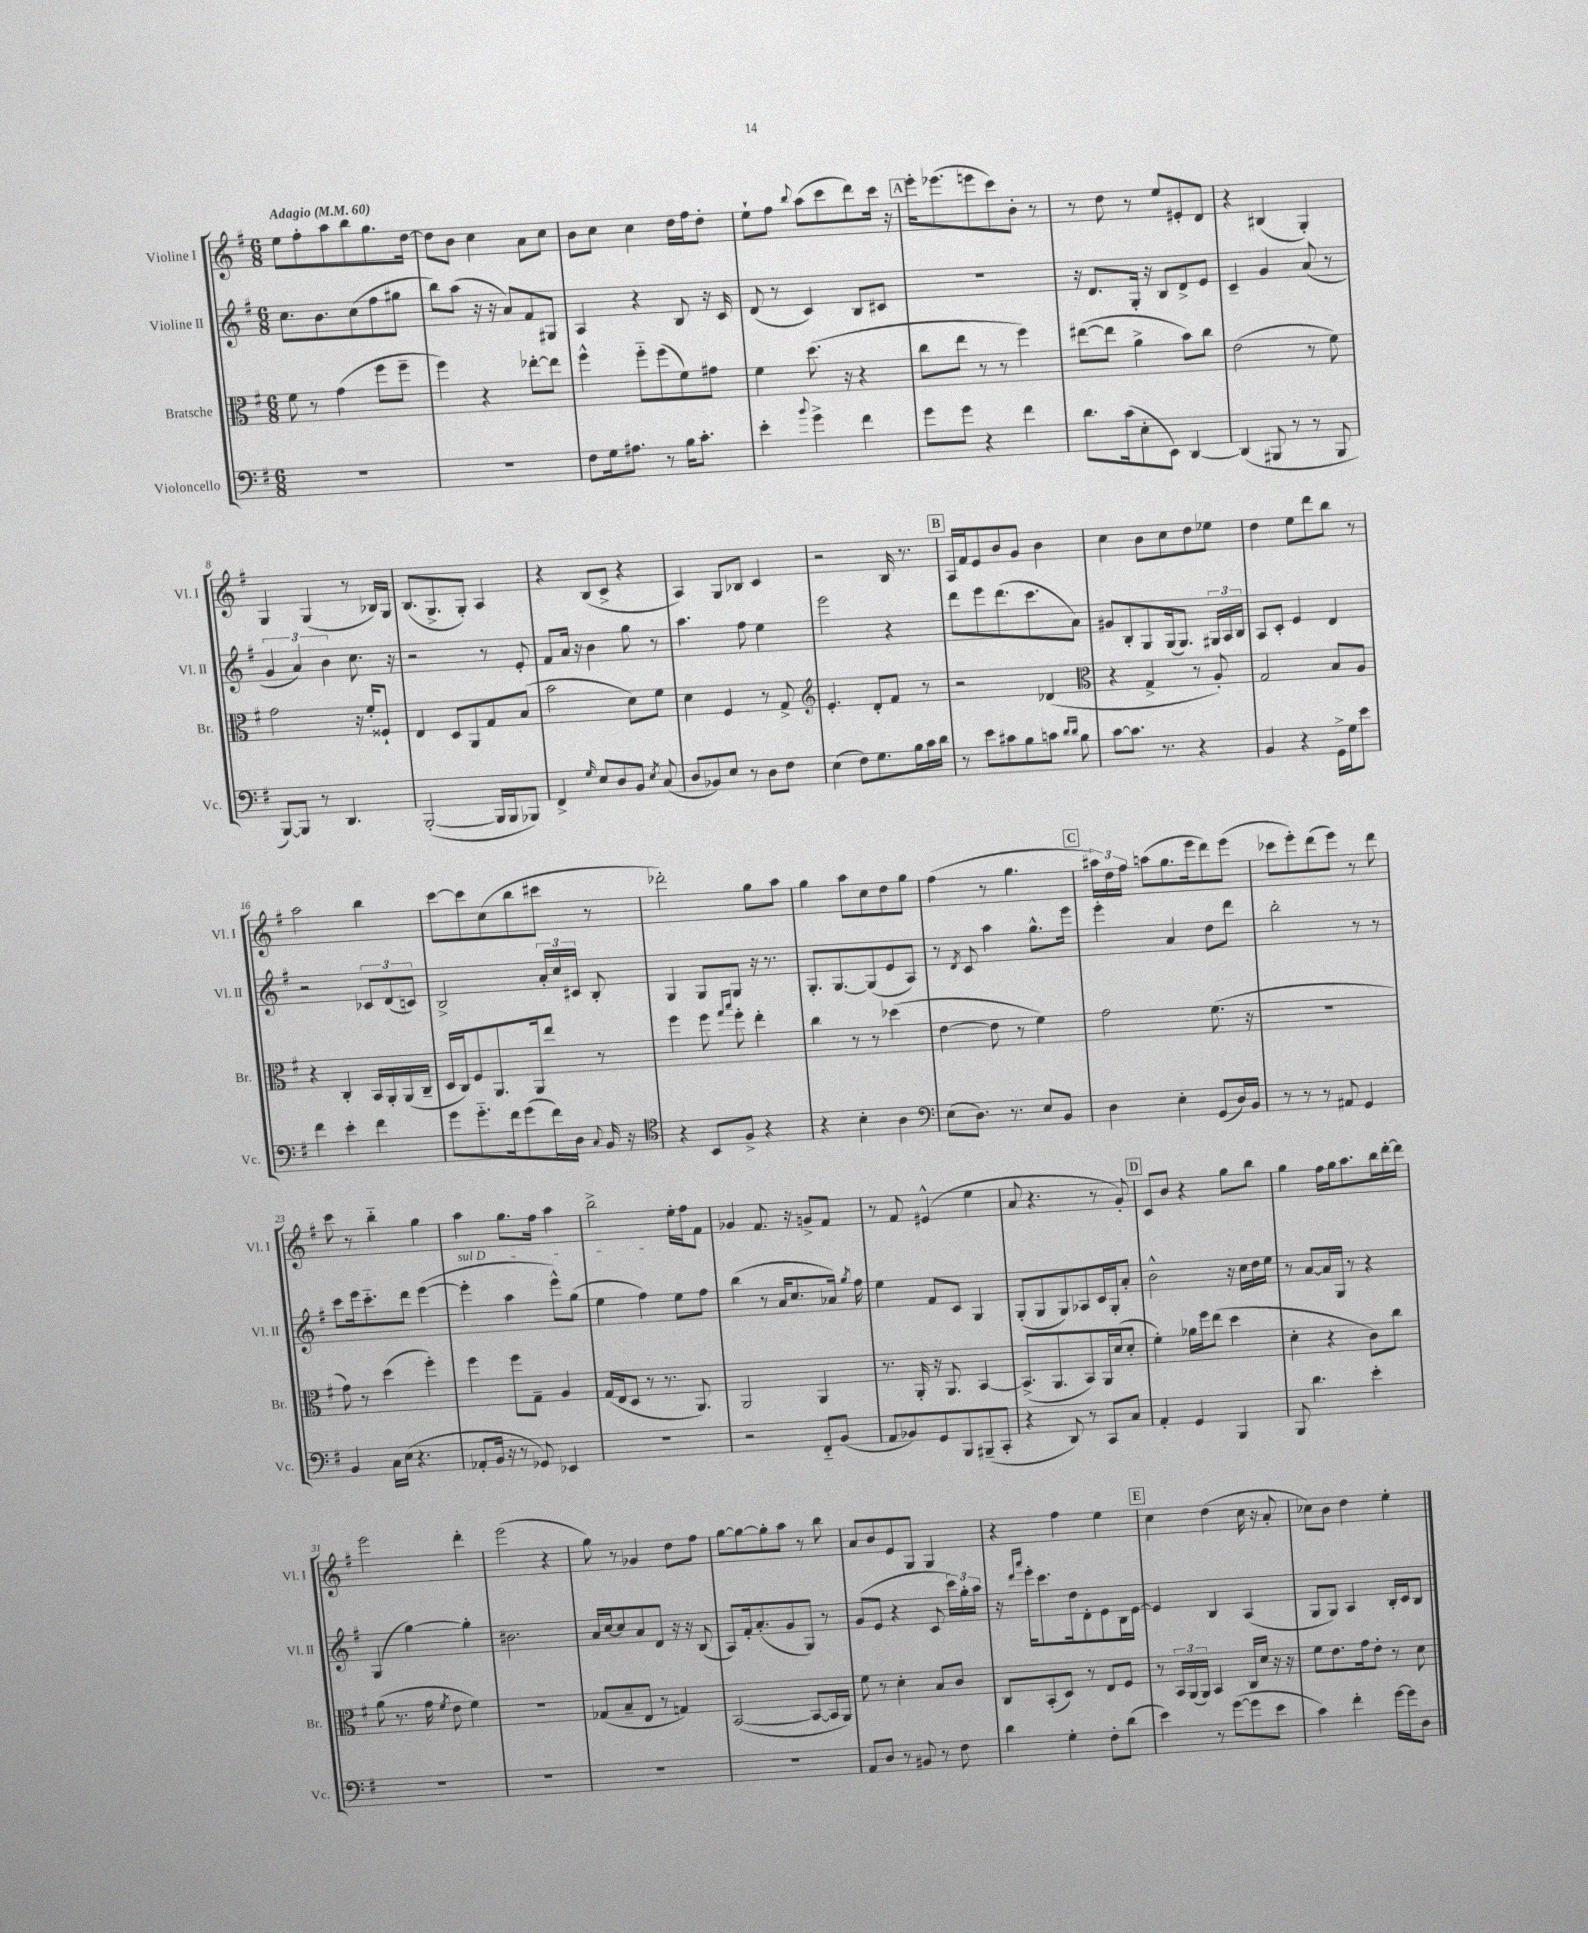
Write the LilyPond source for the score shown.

<<
\new StaffGroup <<
\new Staff = "s0" \with { instrumentName = "Violine I" shortInstrumentName = "Vl. I" } {
    \clef treble \key g \major \numericTimeSignature \time 6/8 \tempo "Adagio" 4 = 60
    \autoBeamOff e''8[ fis''8-. a''8 b''8 g''8. d''16]~ |
    d''8[ b'8] c''4 a'8[ c''8] |
    b'8[ c''8] c''4 d''16[ fis''16 d''8]-. |
    e''8[-! fis''8] \appoggiatura { b''8 } a''8[( c'''8 d'''8) c'''16] r16 |
    \mark \markup { \box "A" } e'''16[-. ees'''8.( e'''8 c'''8) b'8]-. r8 |
    r8 d''8 r8 e''8[ eis'8-. d'8] |
    r4 bis4( g4-.) |
    g4 g4( r8 bes16[) g16] |
    b8.[( g8.-> g8]-.) a4 |
    r4 b8[( c'8]-> r4 |
    a4) g8[ bes8] c'4 |
    r2 b16 r8. |
    \mark \markup { \box "B" } a16[ fis'16 e'8 b'8 g'8] b'4 |
    c''4 b'8[ c''8 d''8 ees''8] |
    d''4 e''8[ d'''8 b''8] r8 |
    a''2 b''4 |
    c'''8[~ c'''8 c''8( b''8 cis'''8] r8 |
    des'''2-.) g''8[ a''8] |
    g''4 a''8[ c''8 d''8 g''8] |
    fis''4( r8 g''4. |
    \mark \markup { \box "C" } \tuplet 3/2 { ais''16[) d''16 fis''16] } a''8[( g''8. e'''16 d'''8) e'''8]( |
    ces'''8[ e'''8-.) d'''8( e'''8]) r8 d'''8 |
    c'''8 r8 b''4-_ g''4 |
    a''4 g''8.[ fis''16] a''4 |
    b''2-> e''16[-. fis''16 fis'8] |
    ges'4 fis'8. r16 g'8[-> fis'8] |
    r8 fis'8 eis'4-^( e''4 |
    a'8 r4. r8 g'8-.) |
    \mark \markup { \box "D" } c'8[ b'8] r4 g''8[ b''8] |
    g''4 fis''16[ g''16 a''8. b''16 d'''16~-. d'''16] |
    e'''2 d'''4-. |
    e'''2( r4 |
    g''8) r8 ges'4 d''8[ fis''8] |
    g''8[~ g''8~ g''8-. a''8] r8 b''8 |
    a'8[ b'8 e'8 g8] g4 |
    r4 fis''4 e''4 |
    \mark \markup { \box "E" } c''4 d''4( c''16 r16 a'8-. |
    ces''8[) b'8] d''4 e''4-. \bar "|." |
}
\new Staff = "s1" \with { instrumentName = "Violine II" shortInstrumentName = "Vl. II" } {
    \clef treble \key g \major \numericTimeSignature \time 6/8
    \autoBeamOff c''8.[ b'8. c''8( fis''8 gis''8] |
    b''8[) a''8]( r16 r16 a'8[) fis'8 gis8] |
    a4 r4 b8 r16 c'16 |
    d'8( r8 c'4) b8[ cis'8] |
    \mark \markup { \box "A" } R2. |
    r16 d'8.[ g16]-. r16 b8[ d'8-> e'8] |
    c'4-- g'4 a'8( r8 |
    \tuplet 3/2 { g'4 a'4) b'4 } c''8. r16 |
    r2 r8 e'8-. |
    fis'8[ a'16] r16 b'4 g''8 r8 |
    a''4. fis''8 e''4 |
    e'''2 r4 |
    \mark \markup { \box "B" } d'''8[ e'''8 d'''8.( c'''8. a'8]) |
    gis'8[ b8-. g8 g16( g8.]) \tuplet 3/2 { gis16[ a16 b16] } |
    a8[ c'8]-. e'4 d'4 |
    r2 \tuplet 3/2 { ces'8[ d'8( c'8]) } |
    b2-> \tuplet 3/2 { a'16[-. c''16 cis'16] } b8-. |
    g4 g8[ g8] r16 r8. |
    g8.[-. g8.~ g8( e'8 a8]) |
    r8 \acciaccatura { d'8 } c'8 a''4 g''8.[-^ e'''16] |
    \mark \markup { \box "C" } e'''4-. a'4 d''8[ d'''8] |
    b''2-. r8 r8 |
    c'''8[ e'''16 c'''8.-_ d'''8] e'''4~( |
    \once \override TextSpanner.bound-details.left.text = \markup { \italic "sul D" } e'''4-.\startTextSpan a''4 e'''8[-^) g''8]( |
    e''4 fis''4) e''8[ fis''8]\stopTextSpan |
    b''4( r8 a'16[ c''8. aes'16]) \acciaccatura { g''8 } fis''16 |
    e''4 fis'8[ c'8] g4 |
    g8[-.( g8 g8) aes8 c'16 g16-. a'8]-. |
    \mark \markup { \box "D" } b'2-^ r16 c''16[ d''16 e''16] |
    r8 a'8[~ a'16 g16] r8 r4 |
    g4( g''4~) g''4-. |
    bis'2. |
    a'16[ c''16~ c''8 a'8 d'8] r16 r16 b8( |
    a8[) fis'16-. a'8.-.( g'8 g8]) r8 |
    g'8[( e'8] r4 c'8 \tuplet 3/2 { c'''16[) g''16-. a''16] } |
    r16 \grace { d'''16[ a'''16] } e'''16[-. c'''8. d''16 d'8-. e'8 b16 e'16]~ |
    \mark \markup { \box "E" } e'4 b4 a4( |
    g8[ g8]) a4 b16[-. c'16 b8] \bar "|." |
}
\new Staff = "s2" \with { instrumentName = "Bratsche" shortInstrumentName = "Br." } {
    \clef alto \key g \major \numericTimeSignature \time 6/8
    \autoBeamOff fis'8 r8 g'4( fis''8[ fis''8]-- |
    fis''4) r4 ees''8[~-. ees''8] |
    fis''4-^ fis''8[-_ fis''8( fis'8) gis'8] |
    fis'4 d''8.( r16 r4 |
    \mark \markup { \box "A" } c''8[ e''8] r8 r8 fis''4) |
    eis''8[~( eis''8] a'4-> b'8[) c''8] |
    e'2( r8 fis'8) |
    g'2 r16 fis'16[-. fisis8]-! |
    e4 d8[ a,8 g8 b8]( |
    b'2 d'8[) fis'8] |
    d'4 fis4 r8 g8-> |
    \clef treble e'4.-. d'8[-. fis'8] r8 |
    \mark \markup { \box "B" } r2 des'4( |
    \clef alto r4 g4-> r8 a8-.) |
    g2 b8[ a8] |
    r4 c4-. b,16[ a,16-. a,16( c16]-- |
    d16[ c16) fis8 a,8. a,16 e''8] r8 |
    fis''4 fis''8 \grace { g''16[ b''16] } fis''8-. e''4-. |
    c''4 r8 r8 des''4( |
    e'4~ e'8 r8 fis'4) |
    \mark \markup { \box "C" } g'2 fis'8.( r16 |
    R2. |
    g'8) r8 d''4( fis''4-.) |
    fis''4 fis''8[ g8]-- a4 |
    g16[( e16 d8] r8 r8. a,8.) |
    a,2 a,4 |
    r8. a,16-. r16 a,8. b,4~ |
    b,8.[->( a,8. b,8) a,16 d'16( d'8]-. |
    \mark \markup { \box "D" } fis'4-.) aes'16[ fis''16 e''8]( d''4 |
    d'4-. r4 c'8[) c''8] |
    a'8( r8. g'16 \acciaccatura { fis'8 } e'8 fis'4) |
    R2. |
    ges8[( b8-- e8] r8 g4) |
    b,2~( b,8[~ b,16 a,16]) |
    fis'8 r8 d'4-. b8[ c'8] |
    c8[ b,8-.( d8]) r8 e8[ fis8] |
    \mark \markup { \box "E" } r8 \tuplet 3/2 { b,16[ a,16( a,16]) } b,4 c16[ d'16] r16 r16 |
    fis'8[ e'8. g'16 e'8]-. r8 d'8 \bar "|." |
}
\new Staff = "s3" \with { instrumentName = "Violoncello" shortInstrumentName = "Vc." } {
    \clef bass \key g \major \numericTimeSignature \time 6/8
    \autoBeamOff R2. |
    R2. |
    fis8[ g16 ais8.] r8 b16[ c'8.]-. |
    e'4-. \appoggiatura { b'8 } g'4-> fis'4 |
    \mark \markup { \box "A" } g'8[ g'8] r4 fis'4 |
    d'8.[ c'16( e8-. e,8]) d,4~ |
    d,4( bis,,8 r8 r8 bis,,8 |
    b,,8[~) b,,8] r8 d,4. |
    b,,2~-.( b,,16[ b,,16 bes,,8]) |
    fis,4-> \grace { g16 } e8[ d8 b,8] \acciaccatura { e8 } c8( |
    d8[ bes,8) e8] r8 d8[ fis8] |
    e4( fis8[) g8. b16 c'16 d'16] |
    \mark \markup { \box "B" } r8 e'8[ cis'8 b8 c'8] \grace { d'16[ d'16] } b8 |
    c'8[~ c'8.] r8. r4 |
    b,4 r4 g,16[-> g16 e'8] |
    fis'4 e'4-. fis'4 |
    g'8[ g'8.-_ fis'16 g'8( fis'16) d16] \appoggiatura { c8 } b,16 r16 |
    \clef tenor r4 b,8[ fis8]-> r4 |
    r4 b4-. a4 |
    \clef bass e8[( d8.]) r8. e8[ b,8] |
    \mark \markup { \box "C" } d4 e4-. g,8[( d16) b,16] |
    r8 r8 r8 ais,8 g,4 |
    b,4 c16[ e16]( r4. |
    aes,8[-. b,16] r16 r8 ges,8) ees,4 |
    R2. |
    r2 fis,8[-_ b,8]( |
    a,8[ bes,8) g,8 b,,8 bis,,8--( c,8]-. |
    r4 d,8) r8 c,8[ c8] |
    \mark \markup { \box "D" } a,4-. g,4 b,,4 |
    b,,8 d'4. e'4-. |
    R2. |
    R2. |
    R2. |
    R2. |
    a,8[ d8] r8 bis,8 r8 fis8 |
    d'4 g4-. fis8[-. d'8]( |
    \mark \markup { \box "E" } e'4) r8 g'8[~( g'8 e'8] |
    c'4) fis'4-. g'16[~ g'16 d8] \bar "|." |
}
>>
>>
